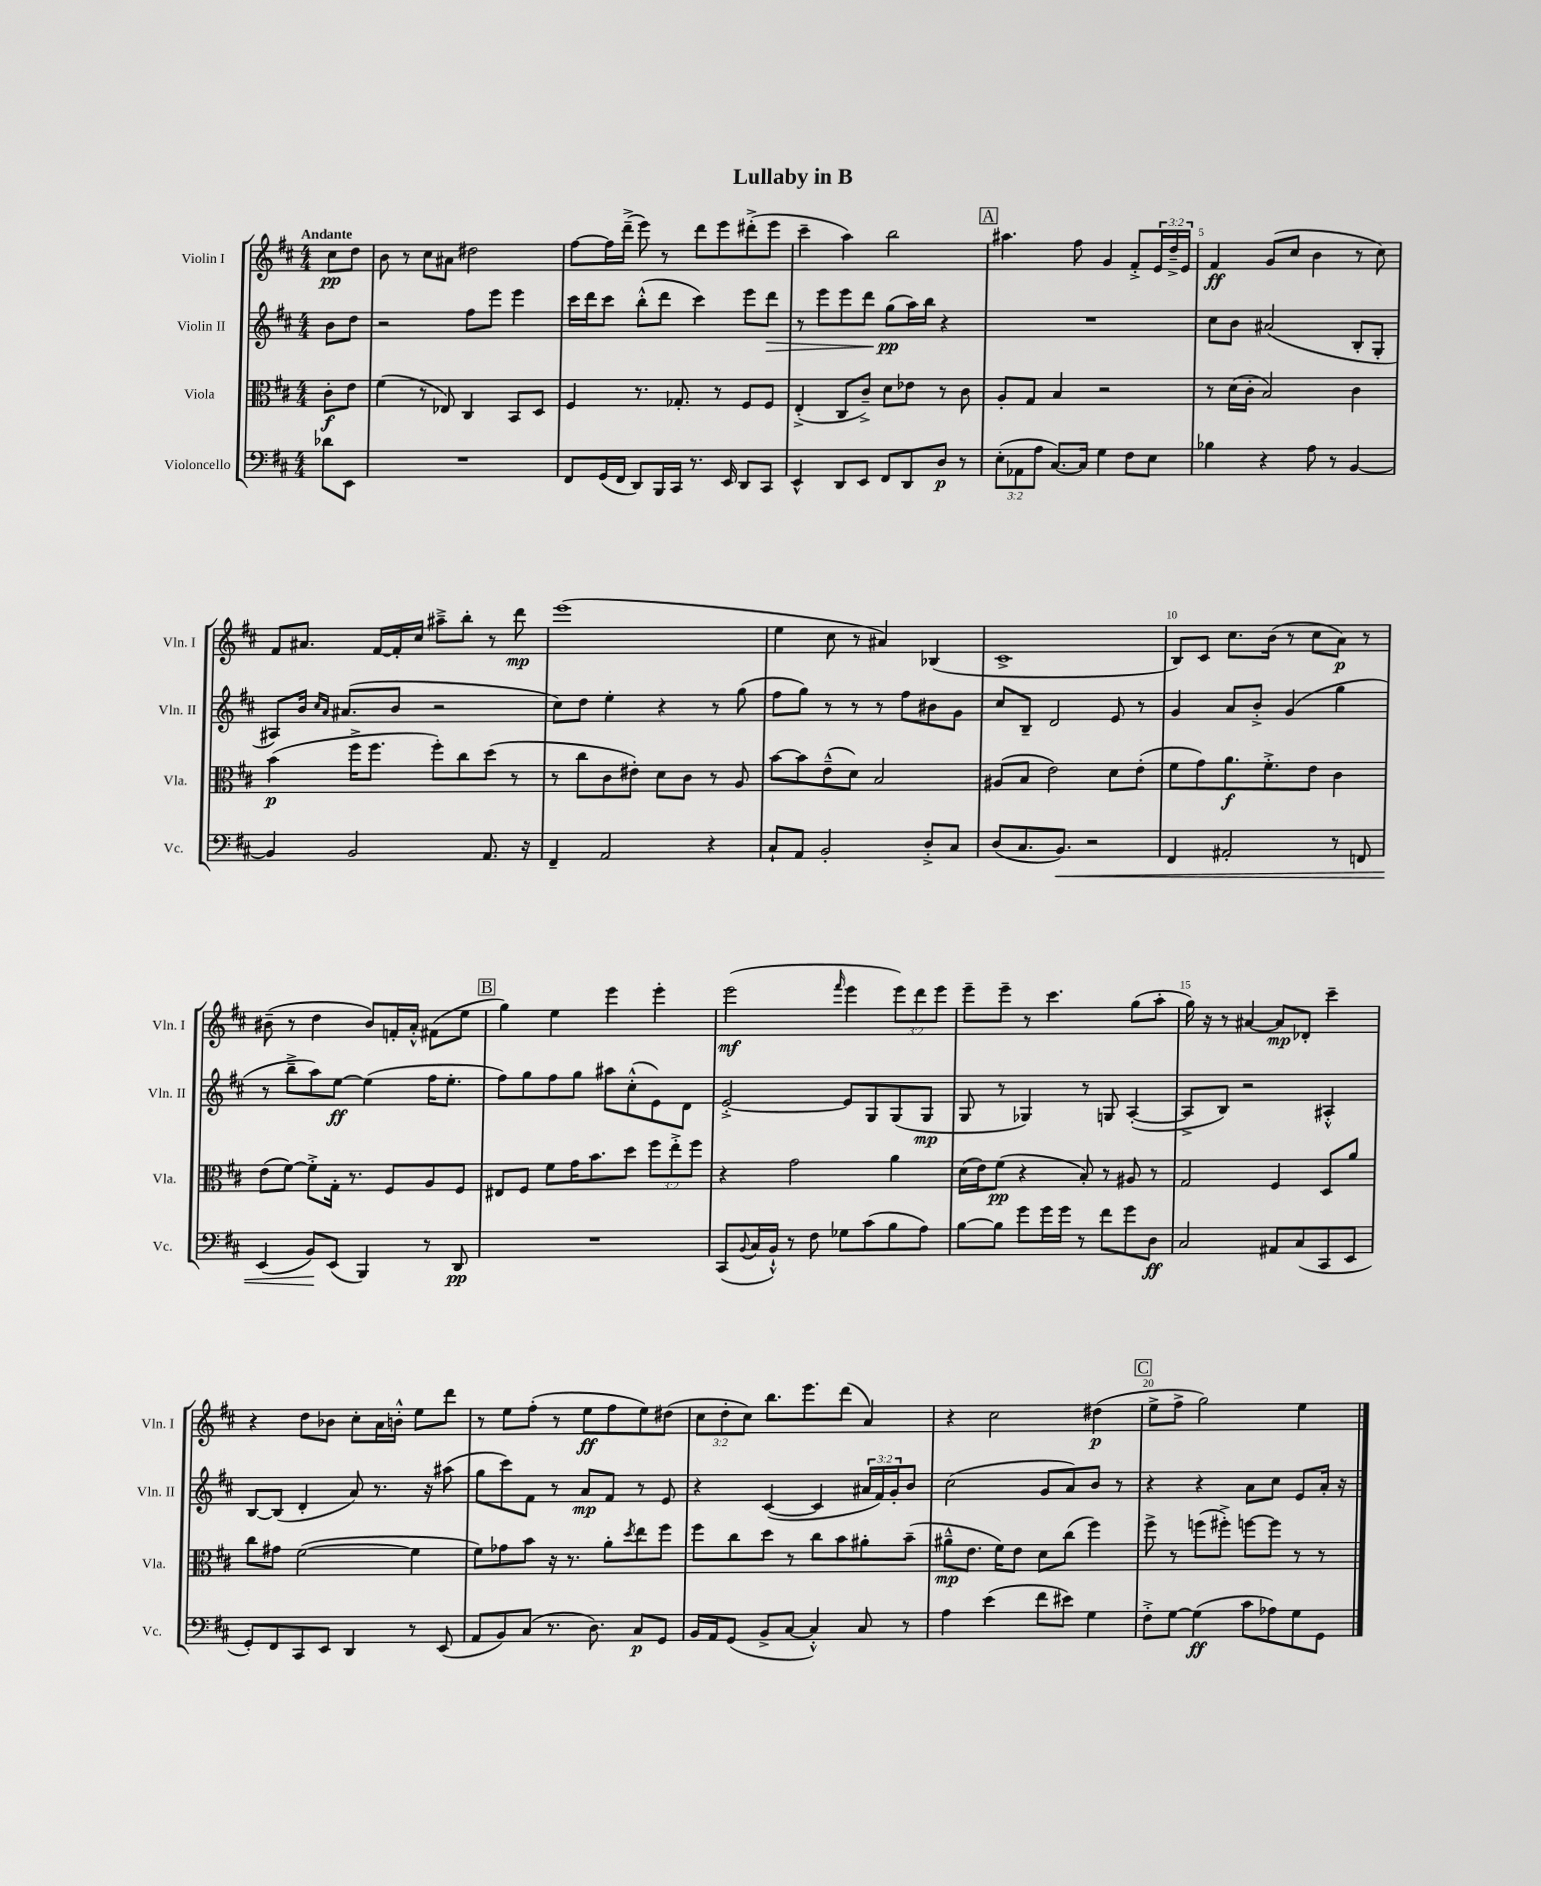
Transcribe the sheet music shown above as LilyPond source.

\header { title = "Lullaby in B" }
<<
\new StaffGroup <<
\new Staff = "s0" \with { instrumentName = "Violin I" shortInstrumentName = "Vln. I" } {
    \clef treble \key d \major \numericTimeSignature \time 4/4 \override Staff.TupletNumber.text = #tuplet-number::calc-fraction-text \partial 4 \tempo "Andante"
    cis''8\pp d''8 |
    b'8 r8 cis''8 ais'8 dis''2 |
    fis''8~ fis''16 d'''16--->( e'''8) r8 d'''8 e'''8 dis'''8-.->( e'''8 |
    cis'''4-- a''4) b''2 |
    \mark \markup { \box "A" } ais''4. fis''8 g'4 fis'8-.-> \tuplet 3/2 { e'16 d''16---> e'16 } |
    fis'4\ff g'8( cis''8 b'4 r8 cis''8) |
    fis'8 ais'8. fis'16~ fis'16-. cis''16 ais''8---> b''8-. r8 d'''8\mp |
    e'''1( |
    e''4 cis''8 r8 ais'4) bes4( |
    cis'1-> |
    b8) cis'8 cis''8. b'16( r8 cis''8 a'8\p) r8 |
    bis'8--( r8 d''4 bis'8) f'16-. a'16-.-^ fis'8( e''8 |
    \mark \markup { \box "B" } g''4) e''4 e'''4 e'''4-. |
    e'''2\mf( \grace { fis'''16 } e'''4 \tuplet 3/2 { e'''8) d'''8 e'''8 } |
    e'''8-- e'''8-- r8 cis'''4. g''8( a''8-. |
    g''16) r16 r8 ais'4~ ais'8\mp des'8-. cis'''4-- |
    r4 d''8 bes'8 cis''8-. a'16 b'16-.-^ e''8 d'''8 |
    r8 e''8 fis''8-.( r8 e''8\ff fis''8 e''8) dis''8( |
    \tuplet 3/2 { cis''8 d''8-. cis''8) } b''8. e'''8. d'''8( a'4) |
    r4 cis''2 dis''4\p( |
    \mark \markup { \box "C" } e''8-> fis''8-> g''2) e''4 \bar "|." |
}
\new Staff = "s1" \with { instrumentName = "Violin II" shortInstrumentName = "Vln. II" } {
    \clef treble \key d \major \numericTimeSignature \time 4/4 \override Staff.TupletNumber.text = #tuplet-number::calc-fraction-text \partial 4
    b'8 d''8 |
    r2 fis''8 e'''8 e'''4 |
    cis'''16 d'''16 cis'''8 b''8-.-^( d'''8 cis'''4) e'''8 d'''8\> |
    r8 e'''8 e'''8 d'''8 g''8\pp\!( a''16) b''16 r4 |
    \mark \markup { \box "A" } R1 |
    cis''8 b'8 ais'2( b8-. g8-. |
    ais8) b'16 \grace { cis''16 a'16 } ais'8.( b'8 r2 |
    cis''8) d''8 e''4-. r4 r8 g''8( |
    fis''8 g''8) r8 r8 r8 fis''8 bis'8 g'8 |
    cis''8 b8-- d'2 e'8 r8 |
    g'4 a'8 b'8-.-> g'4( g''4 |
    r8 b''8---> a''8) e''8~\ff e''4( fis''16 e''8.-. |
    \mark \markup { \box "B" } fis''8) g''8 fis''8 g''8 ais''8 cis''8-.-^( e'8) d'8 |
    e'2~-.-> e'8 g8 g8( g8\mp |
    g8 r8 ges4) r8 g8 a4~-.( |
    a8-> b8) r2 ais4-.-^ |
    b8~ b8( d'4-. a'8) r8. r16 ais''8( |
    g''8 cis'''8) fis'8 r8 a'8\mp fis'8 r8 e'8 |
    r4 cis'4~( cis'4 \tuplet 3/2 { ais'16 fis'16) g'16-. } b'8 |
    cis''2( g'8 a'8) b'8 r8 |
    \mark \markup { \box "C" } r4 r4 a'8 cis''8 e'8 a'16-. r16 \bar "|." |
}
\new Staff = "s2" \with { instrumentName = "Viola" shortInstrumentName = "Vla." } {
    \clef alto \key d \major \numericTimeSignature \time 4/4 \override Staff.TupletNumber.text = #tuplet-number::calc-fraction-text \partial 4
    cis'8-.\f e'8 |
    fis'4( r8 ees8) cis4 b,8 d8 |
    fis4 r8. ges8.-. r8 fis8 fis8 |
    e4-.->( cis8 cis'8--->) d'8 ees'8 r8 cis'8 |
    \mark \markup { \box "A" } a8-. g8 b4 r2 |
    r8 d'16( cis'16-. b2) cis'4 |
    b'4\p( fis''16-> fis''8. fis''8-.) cis''8 d''8( r8 |
    r8 cis''8 cis'8 eis'8-.) d'8 cis'8 r8 a8 |
    b'8~ b'8 e'8---^( d'8) b2 |
    ais8( b8 e'2) d'8 e'8-.( |
    fis'8 g'8) a'8.\f fis'8.-.-> e'8 cis'4 |
    e'8( fis'8~) fis'8-.-> g16-. r8. fis8 a8 fis8 |
    \mark \markup { \box "B" } eis8 fis8 fis'8 g'16 b'8. d''8 \tuplet 3/2 { fis''8 e''8-.-> fis''8 } |
    r4 g'2 a'4 |
    d'16( e'16) fis'8\pp( r4 b8-.) r8 ais8 r8 |
    g2 fis4 d8 a'8 |
    cis''8 gis'8 fis'2~( fis'4 |
    fis'8) ges'8 b'8 r16 r8. a'8-. \acciaccatura { d''8 } e''8 fis''8 |
    fis''8 cis''8 d''8 r8 cis''8 b'8 ais'8-. b'8--( |
    ais'8---^\mp e'8. fis'16) e'8 d'8 cis''8( fis''4) |
    \mark \markup { \box "C" } fis''8-> r8 f''8( fis''8-.->) f''8~ f''8 r8 r8 \bar "|." |
}
\new Staff = "s3" \with { instrumentName = "Violoncello" shortInstrumentName = "Vc." } {
    \clef bass \key d \major \numericTimeSignature \time 4/4 \override Staff.TupletNumber.text = #tuplet-number::calc-fraction-text \partial 4
    des'8 e,8 |
    R1 |
    fis,8 g,16( fis,16 d,8) b,,16 cis,16 r8. e,16 d,8 cis,8 |
    e,4-^ d,8 e,8 fis,8 d,8 d8\p r8 |
    \mark \markup { \box "A" } \tuplet 3/2 { e8-.( aes,8 a8 } cis8.~) cis16 g4 fis8 e8 |
    bes4 r4 a8 r8 b,4~ |
    b,4 b,2 a,8. r16 |
    fis,4-- a,2 r4 |
    cis8-! a,8 b,2-. d8-.-> cis8 |
    d8( cis8. b,8.\<) r2 |
    fis,4 ais,2-. r8 f,8 |
    e,4( b,8\!) e,8( b,,4) r8 d,8\pp |
    \mark \markup { \box "B" } R1 |
    cis,8( \appoggiatura { b,8 } cis16 b,16-!-^) r8 fis8 ges8 cis'8( b8 a8) |
    b8~ b8 g'8 g'16 g'16 r8 fis'8 g'8 d8\ff |
    cis2 ais,8 cis8( cis,8 e,8 |
    g,8-.) fis,8 cis,8 e,8 d,4 r8 e,8( |
    a,8 b,8) cis8( r8. d8.) cis8\p g,8 |
    b,16 a,16 g,8( b,8-> cis8~ cis4-.-^) cis8 r8 |
    a4 e'4( fis'8 eis'8) g4 |
    \mark \markup { \box "C" } fis8-.-> g8~ g4\ff( cis'8 aes8) g8 g,8 \bar "|." |
}
>>
>>
\layout { \context { \Score \override BarNumber.break-visibility = ##(#f #t #t) barNumberVisibility = #(every-nth-bar-number-visible 5) } }
